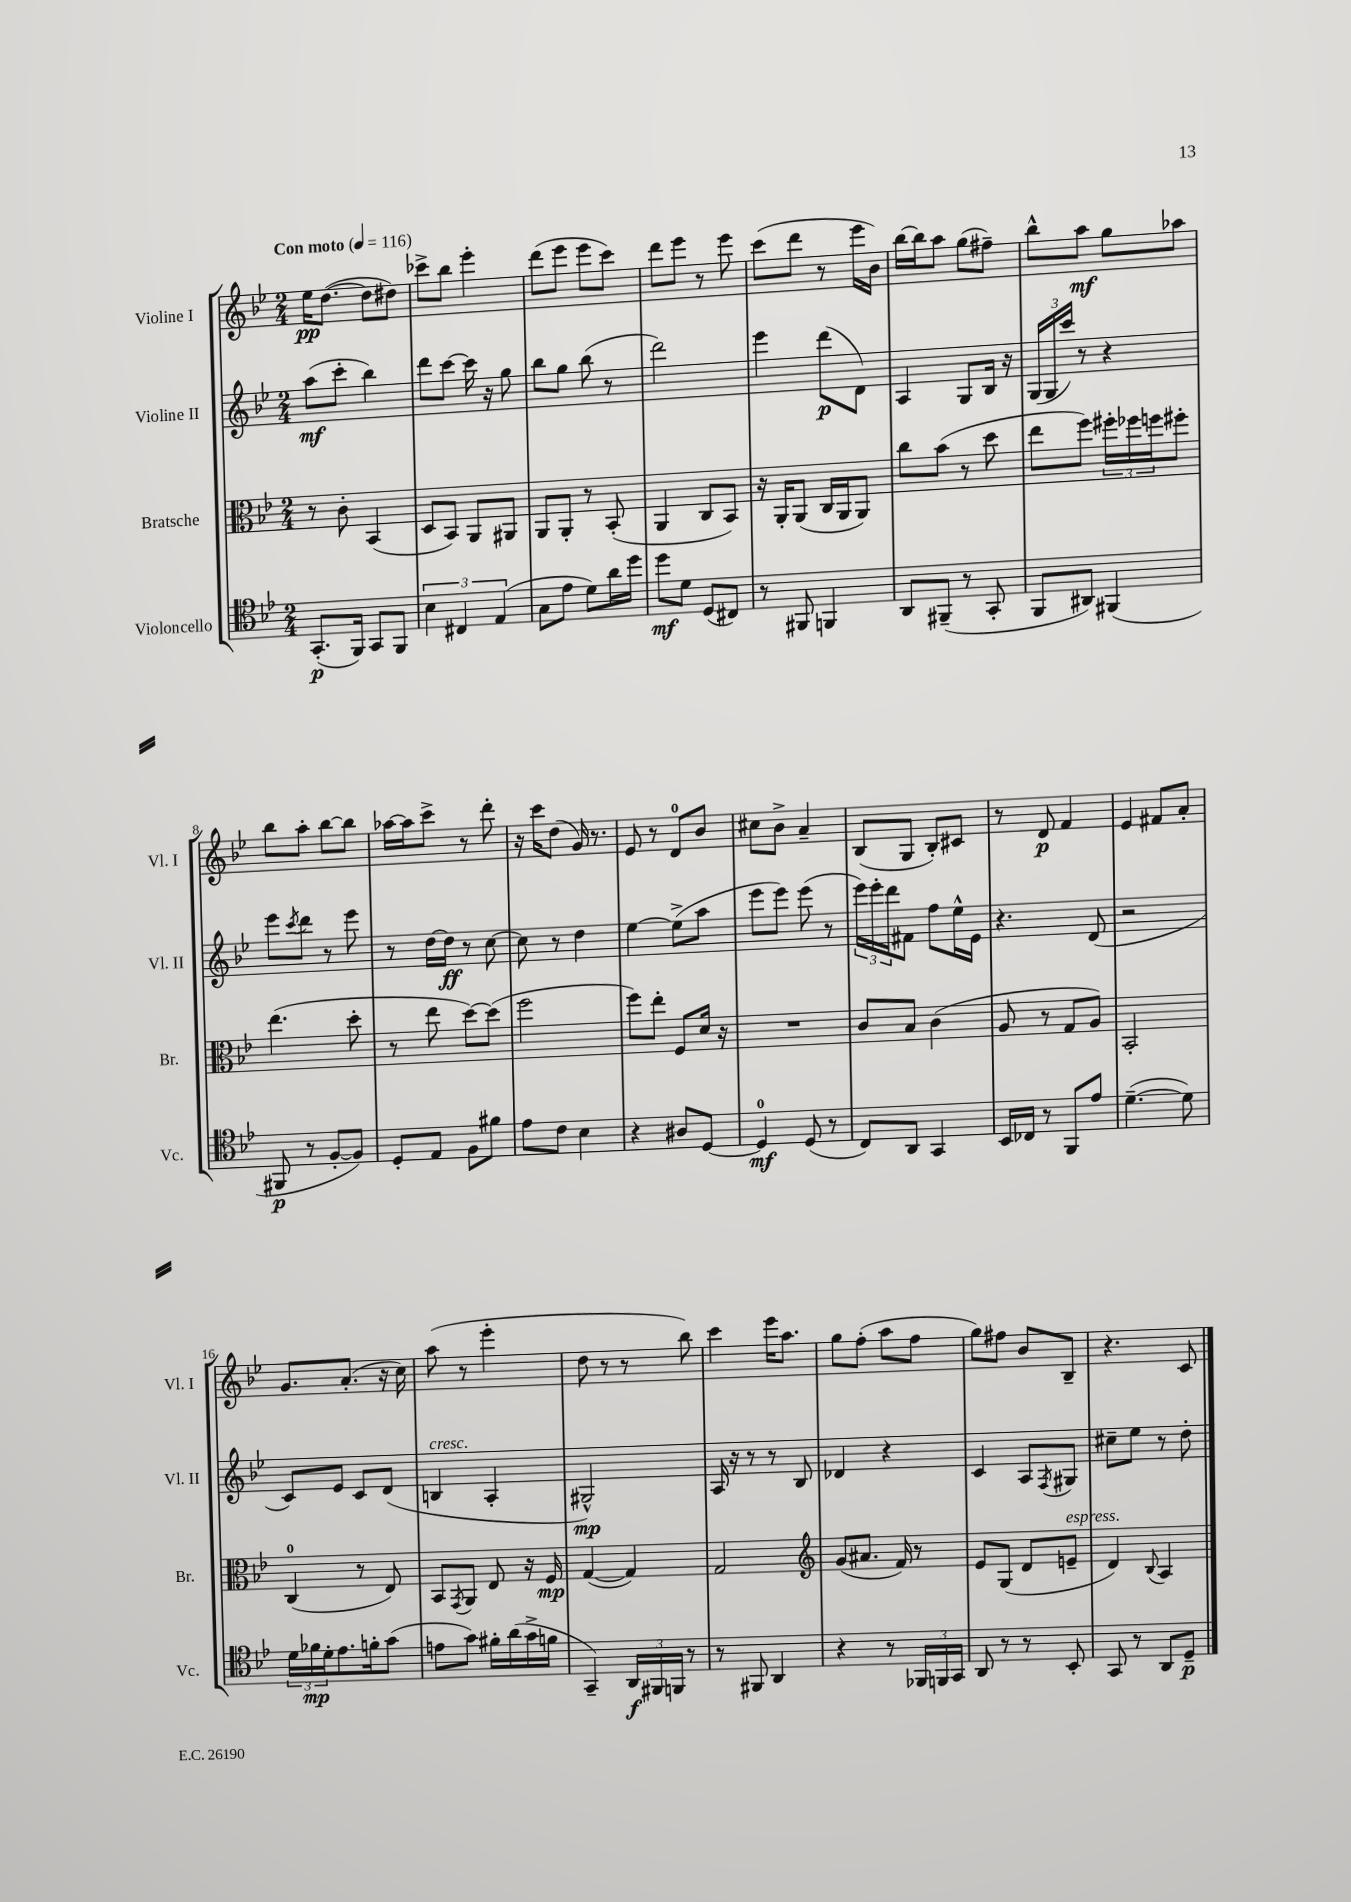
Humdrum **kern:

**kern	**dynam	**kern	**dynam	**kern	**dynam	**kern	**dynam
*part4	*part4	*part3	*part3	*part2	*part2	*part1	*part1
*staff4	*staff4	*staff3	*staff3	*staff2	*staff2	*staff1	*staff1
*I"Violoncello	*	*I"Bratsche	*	*I"Violine II	*	*I"Violine I	*
*I'Vc.	*	*I'Br.	*	*I'Vl. II	*	*I'Vl. I	*
*clefC4	*	*clefC3	*	*clefG2	*	*clefG2	*
*k[b-e-]	*	*k[b-e-]	*	*k[b-e-]	*	*k[b-e-]	*
*M2/4	*	*M2/4	*	*M2/4	*	*M2/4	*
*MM116	*	*MM116	*	*MM116	*	*MM116	*
=1	=1	=1	=1	=1	=1	=1	=1
!	!	!	!	!	!	!LO:TX:a:B:t=Con moto	!
(8.GG'/L	p	8r	.	(8aa\L	mf	16ee-\KL	pp
.	.	.	.	.	.	([8.dd\J	.
.	.	8c'\	.	8ccc'\J	.	.	.
16FF/Jk)	.	.	.	.	.	.	.
8GG/L	.	(4BB-/	.	4bb-\)	.	8dd\L]	.
8FF/J	.	.	.	.	.	8dd#X\J)	.
=2	=2	=2	=2	=2	=2	=2	=2
6B-\	.	8D/L	.	8ddd\L	.	8ccc-X^\L	.
.	.	8BB-/J)	.	[8ccc\J	.	8bb-\J	.
6C#X/	.	.	.	.	.	.	.
.	.	8AA/L	.	16ccc\]	.	4eee-'\	.
.	.	.	.	16r	.	.	.
(6E-/	.	.	.	.	.	.	.
.	.	8AA#X/J	.	8gg\	.	.	.
=3	=3	=3	=3	=3	=3	=3	=3
8G\L	.	8AA/L	.	8bb-\L	.	(8ddd\L	.
8e-\J	.	8AA'/J	.	8gg\J	.	8eee-\J	.
8d\L)	.	8r	.	(8bb-\	.	8eee-\L	.
16a\L	.	(8BB-'/	.	8r	.	8ccc\J)	.
16dd\JJ	.	.	.	.	.	.	.
=4	=4	=4	=4	=4	=4	=4	=4
8dd\L	mf	4AA/	.	2ddd\)	.	8ddd\L	.
8d\J	.	.	.	.	.	8eee-\J	.
(8D/L	.	8C/L	.	.	.	8r	.
8C#X/J)	.	8BB-/J)	.	.	.	8eee-\	.
=5	=5	=5	=5	=5	=5	=5	=5
8r	.	16r	.	4eee-\	.	(8ccc\L	.
.	.	16AA'/KL	.	.	.	.	.
8FF#X/	.	(8AA/J	.	.	.	8ddd\J	.
4FFn/	.	16C/LL	.	(8ddd\L	p	8r	.
.	.	16AA/J	.	.	.	.	.
.	.	8AA/J)	.	8d\J)	.	16eee-\LL	.
.	.	.	.	.	.	16b-\JJ)	.
=6	=6	=6	=6	=6	=6	=6	=6
8AA/L	.	8cc\L	.	4A/	.	[16bb-\LL	.
.	.	.	.	.	.	16bb-\J]	.
(8FF#X~/J	.	(8b-\J	.	.	.	8aa\J	.
8r	.	8r	.	8G/L	.	(8gg\L	.
8GG'/	.	8dd\	.	16B-/Jk	.	8ff#X~\J)	.
.	.	.	.	16r	.	.	.
=7	=7	=7	=7	=7	=7	=7	=7
8FF/L	.	8ee-\L	.	(24G/LL	.	8bb-^^\L	.
.	.	.	.	24G/	.	.	.
.	.	.	.	24ccc/JJ)	.	.	.
8AA#X/J)	.	8ff\J)	.	8r	.	8aa\J	mf
(4FF#X/	.	24ff#X'\LL	.	4r	.	8gg\L	.
.	.	24ff-X\	.	.	.	.	.
.	.	24ffn\J	.	.	.	.	.
.	.	8ff#X'\J	.	.	.	8aa-X\J	.
!!LO:LB:g=z
=8	=8	=8	=8	=8	=8	=8	=8
8FF#X/	p	(4.ee-\	.	8eee-\L	.	8bb-\L	.
.	.	.	.	8qccc/	.	.	.
8r	.	.	.	8ddd\J	.	8aa'\J	.
[8F'/L	.	.	.	8r	.	[8bb-\L	.
8F/J])	.	8dd'\	.	8eee-\	.	8bb-\J]	.
=9	=9	=9	=9	=9	=9	=9	=9
8D'/L	.	8r	.	8r	.	[16aa-X\LL	.
.	.	.	.	.	.	16aa-\J]	.
8E-/J	.	8ee-\	.	[16dd\LL	.	8ccc^\J	.
.	.	.	.	16dd\JJ]	ff	.	.
8F\L	.	[8dd\L)	.	8r	.	8r	.
8f#X\J	.	(8dd\J]	.	[8cc\	.	8ddd'\	.
=10	=10	=10	=10	=10	=10	=10	=10
8e-\L	.	2ff\	.	8cc\]	.	16r	.
.	.	.	.	.	.	16ccc\KL	.
8c\J	.	.	.	8r	.	(8dd\J	.
4B-\	.	.	.	4dd\	.	16g/)	.
.	.	.	.	.	.	8.r	.
=11	=11	=11	=11	=11	=11	=11	=11
4r	.	8ff\L)	.	[4ee-\	.	8e-/	.
.	.	8ee-'\J	.	.	.	8r	.
8A#X/L	.	8F/L	.	(8ee-^\L]	.	8d/L	.
[8D/J	.	16d/Jk	.	8aa\J	.	8b-/J	.
.	.	16r	.	.	.	.	.
=12	=12	=12	=12	=12	=12	=12	=12
4D/]	mf	2r	.	8eee-\L	.	8cc#X\L	.
.	.	.	.	8eee-\J)	.	8b-^\J	.
(8D/	.	.	.	(8eee-\	.	4a~/	.
8r	.	.	.	8r	.	.	.
=13	=13	=13	=13	=13	=13	=13	=13
8C/L)	.	8c/L	.	24eee-\LL)	.	(8B-/L	.
.	.	.	.	24eee-'\	.	.	.
.	.	.	.	24ddd\J	.	.	.
8AA/J	.	8B-/J	.	8f#X\J	.	8G/J	.
4GG/	.	(4c\	.	8ff\L	.	8B-'/L)	.
.	.	.	.	16ee-^^\L	.	8c#X/J	.
.	.	.	.	16e-\JJ	.	.	.
=14	=14	=14	=14	=14	=14	=14	=14
16BB-/LL	.	8A/	.	4.r	.	8r	.
16C-X/JJ	.	.	.	.	.	.	.
8r	.	8r	.	.	.	8d/	p
8FF/L	.	8G/L	.	.	.	4f/	.
8e-/J	.	8A/J)	.	(8d/	.	.	.
=15	=15	=15	=15	=15	=15	=15	=15
([4.d~\	.	2BB-'/	.	2r	.	4e-/	.
.	.	.	.	.	.	8f#X/L	.
8d\])	.	.	.	.	.	8a'/J	.
!!LO:LB:g=z
=16	=16	=16	=16	=16	=16	=16	=16
24d\LL	.	(4C/	.	8c/L)	.	8.g/L	.
24f-X\	mp	.	.	.	.	.	.
24d'\J	.	.	.	.	.	.	.
8.e-\	.	.	.	8e-/J	.	.	.
.	.	.	.	.	.	(8.a'/J	.
.	.	8r	.	8c/L	.	.	.
16fn'\k	.	.	.	.	.	.	.
(8g\J	.	8E-/)	.	(8d/J	.	16r	.
.	.	.	.	.	.	16cc\)	.
=17	=17	=17	=17	=17	=17	=17	=17
!	!	!	!	!LO:TX:a:i:t=cresc.	!	!	!
8en\L	.	8BB-/L	.	4Bn/	.	(8aa\	.
.	.	8qGG/	.	.	.	.	.
8g\J)	.	8AA/J	.	.	.	8r	.
16f#X'\LL	.	8E-/	.	4A'/	.	4eee-'\	.
(16a\	.	.	.	.	.	.	.
16g^\	.	16r	.	.	.	.	.
16fn\JJ	.	16F/	mp	.	.	.	.
=18	=18	=18	=18	=18	=18	=18	=18
4GG~/)	.	([4G/	.	2G#X^^/)	mp	8dd\	.
.	.	.	.	.	.	8r	.
24AA/LL	f	4G/])	.	.	.	8r	.
24FF#X/	.	.	.	.	.	.	.
24FFn/JJ	.	.	.	.	.	.	.
8r	.	.	.	.	.	8bb-\)	.
=19	=19	=19	=19	=19	=19	=19	=19
8r	.	2G/	.	16A/	.	4ccc\	.
.	.	.	.	16r	.	.	.
8FF#X/	.	.	.	8r	.	.	.
4AA/	.	.	.	8r	.	16eee-\KL	.
.	.	.	.	.	.	8.aa\J	.
.	.	.	.	8B-/	.	.	.
=20	=20	=20	=20	=20	=20	=20	=20
*	*	*clefG2	*	*	*	*	*
4r	.	(8g/L	.	4d-X/	.	8gg\L	.
.	.	8.a#X/J	.	.	.	(8ff'\J	.
8r	.	.	.	4r	.	8aa\L	.
.	.	16f/)	.	.	.	.	.
24FF-X/LL	.	8r	.	.	.	8ff\J	.
24FFn/	.	.	.	.	.	.	.
24GG/JJ	.	.	.	.	.	.	.
=21	=21	=21	=21	=21	=21	=21	=21
8AA/	.	8e-/L	.	4c/	.	8gg\L)	.
8r	.	(8G/J	.	.	.	8ff#X\J	.
8r	.	8d/L	.	8A/L	.	8b-/L	.
.	.	.	.	8qF/	.	.	.
!	!	!LO:TX:a:i:t=espress.	!	!	!	!	!
8BB-'/	.	8en~/J	.	8G#X/J	.	8B-~/J	.
=22	=22	=22	=22	=22	=22	=22	=22
8GG/	.	4d/)	.	8cc#X~\L	.	4.r	.
8r	.	.	.	8ee-\J	.	.	.
.	.	8qqB-/	.	.	.	.	.
8AA/L	.	4A/	.	8r	.	.	.
8D~/J	p	.	.	8dd'\	.	8c/	.
==	==	==	==	==	==	==	==
*-	*-	*-	*-	*-	*-	*-	*-
